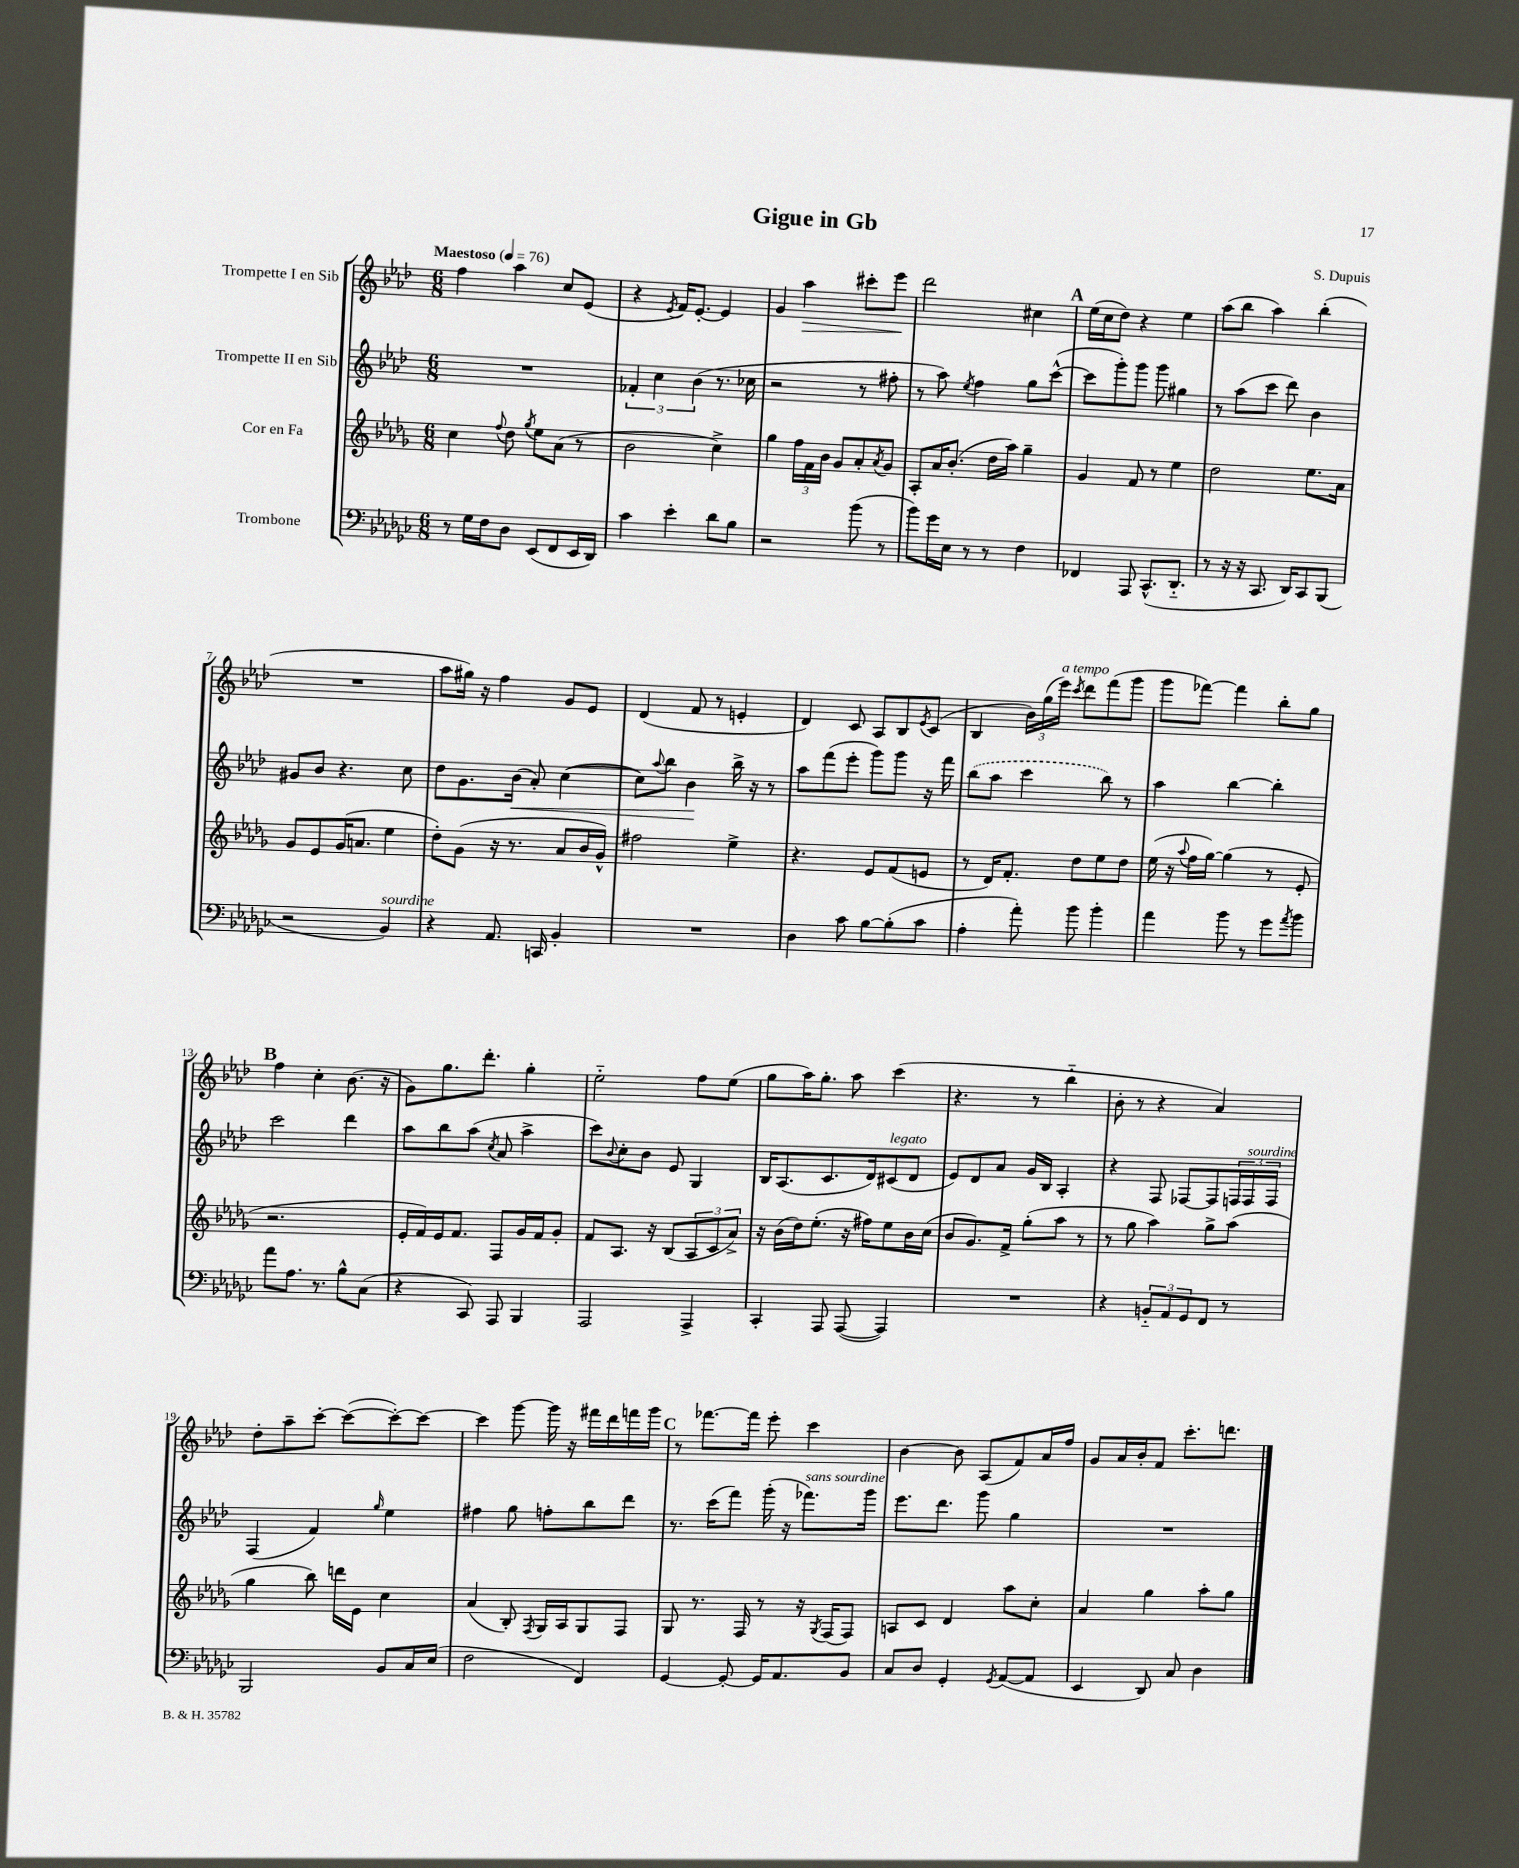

**kern	**kern	**kern	**dynam	**kern	**dynam
*part4	*part3	*part2	*part2	*part1	*part1
*staff4	*staff3	*staff2	*staff2	*staff1	*staff1
*I"Trombone	*I"Cor en Fa	*I"Trompette II en Sib	*	*I"Trompette I en Sib	*
*clefF4	*clefG2	*clefG2	*	*clefG2	*
*k[b-e-a-d-g-c-]	*k[b-e-a-d-g-]	*k[b-e-a-d-]	*	*k[b-e-a-d-]	*
*M6/8	*M6/8	*M6/8	*	*M6/8	*
*MM76	*MM76	*MM76	*	*MM76	*
=1	=1	=1	=1	=1	=1
!	!	!	!	!LO:TX:a:B:t=Maestoso	!
8r	4cc\	2.r	.	4ff\	.
16G-\LL	.	.	.	.	.
16F\J	.	.	.	.	.
.	8qqff/	.	.	.	.
8D-\J	8dd-\	.	.	4aa-\	.
.	8qgg-/	.	.	.	.
(8EE-/L	8ee-\L	.	.	.	.
8FF/	(8a-\J	.	.	8cc/L	.
16EE-/L	8r	.	.	(8e-/J	.
16DD-/JJ)	.	.	.	.	.
=2	=2	=2	=2	=2	=2
4c-\	2b-\	6f-X'/	.	4r	.
.	.	6cc\	.	.	.
.	.	.	.	8qe-/	.
4e-'\	.	.	.	16f/KL)	.
.	.	.	.	[8.e-'/J	.
.	.	(6b-\	.	.	.
8d-\L	4cc^\)	8.r	.	4e-/]	.
8B-\J	.	.	.	.	.
.	.	16cc-X\	.	.	.
=3	=3	=3	=3	=3	=3
2r	4gg-\	2r	.	4g/	.
!	!	!	!	!	!LO:HP:b
.	24ff\LL	.	.	4aa-\	>
.	24f\	.	.	.	.
.	24b-\JJ	.	.	.	.
.	8g-/L	.	.	.	.
(8b-\	8a-'/	8r	.	8ccc#X'\L	.
.	8qa-/	.	.	.	.
8r	8g-/J	8ff#X'\	.	8eee-\J	.
.	.	.	.	.	]
=4	=4	=4	=4	=4	=4
8b-\L)	8A-'/L	8r	.	2ddd-\	.
16g-\L	16a-/K	8aa-\)	.	.	.
16E-\JJ	(8.b-'/J	.	.	.	.
.	.	8qee-/	.	.	.
8r	.	4ff\	.	.	.
8r	16dd-\LL	.	.	.	.
.	16aa-\JJ)	.	.	.	.
4F\	4gg-~\	8gg\L	.	4cc#X\	.
.	.	([8ccc^^\J	.	.	.
!!LO:REH:place=s1:t=A
=5	=5	=5	=5	=5	=5
4FF-X/	4g-/	8ccc\L]	.	(16ee-\LL	.
.	.	.	.	16cc\J	.
.	.	8ggg'\)	.	8dd-\J)	.
8AAA-/	8f/	8ggg\J	.	4r	.
(8.CC-^^/L	8r	8ggg\	.	.	.
.	4ee-\	4gg#X\	.	4ee-\	.
8.DD-/J	.	.	.	.	.
=6	=6	=6	=6	=6	=6
8r	2dd-\	8r	.	(8aa-\L	.
16r	.	(8aa-\L	.	8bb-\J	.
16r	.	.	.	.	.
8.CC-/	.	8ccc\J	.	4aa-\)	.
.	.	8ddd-\)	.	.	.
16DD-/KL)	.	.	.	.	.
8CC-/	8.ee-\L	4b-\	.	(4bb-'\	.
(8BBB-/J	.	.	.	.	.
.	16a-\Jk	.	.	.	.
!!LO:LB:g=z
=7	=7	=7	=7	=7	=7
2r	8g-/L	8g#X/L	.	2.r	.
.	8e-/	8b-/J	.	.	.
.	(16g-/K	4.r	.	.	.
.	8.an/J	.	.	.	.
!LO:TX:a:i:t=sourdine	!	!	!	!	!
4BB-/)	4ee-\	.	.	.	.
.	.	8cc\	.	.	.
=8	=8	=8	=8	=8	=8
4r	8dd-'\L)	8dd-\L	.	8aa-\L	.
.	(8g-\J	8.g\	.	16gg#X\Jk)	.
.	.	.	.	16r	.
8.AA-/	16r	.	.	4ff\	.
!	!	!	!LO:HP:b	!	!
.	8.r	(16b-\Jk	<	.	.
.	.	8a-'/)	.	.	.
16CCn/	.	.	.	.	.
4BB-'/	8a-/L	([4cc\	.	8g/L	.
.	16b-/L	.	.	8e-/J	.
.	16g-^^/JJ)	.	.	.	.
=9	=9	=9	=9	=9	=9
2.r	2ff#X\	8cc\L])	.	(4d-/	.
.	.	8qqaa-/	.	.	.
.	.	8bb-\J	.	.	.
.	.	4b-\	.	8f/	.
.	.	.	.	8r	.
.	4ee-^\	16bb-^\	[	4en'/	.
.	.	16r	.	.	.
.	.	8r	.	.	.
=10	=10	=10	=10	=10	=10
4D-\	4.r	8aa-\L	.	4d-/)	.
.	.	(8fff\	.	.	.
8c-\	.	8eee-'\J	.	8c/	.
[8B-\L	8e-/L	8ggg\L)	.	8A-/L	.
(8B-'\]	(8f/	8ggg\J	.	8B-/	.
.	.	.	.	8qe-/	.
8c-\J	8en/J	16r	.	(8c/J	.
.	.	16fff\	.	.	.
=11	=11	=11	=11	=11	=11
4A-'\	8r	(8bb-\L	.	4B-/	.
.	16d-/KL)	8aa-\J	.	.	.
.	8.f'/J	.	.	.	.
8a-'\)	.	4ccc\	.	24b-\LL)	.
.	.	.	.	(24gg\	.
!	!	!	!	!LO:TX:a:i:t=a tempo	!
.	.	.	.	24eee-\JJ)	.
.	.	.	.	8qccc/	.
8b-\	8dd-\L	.	.	8ddd-\L	.
4b-'\	8ee-\	8bb-\)	.	(8fff\	.
.	8dd-\J	8r	.	8ggg\J	.
=12	=12	=12	=12	=12	=12
4a-\	(16ee-\	4aa-\	.	8ggg\L	.
.	16r	.	.	.	.
.	8qqaa-/	.	.	.	.
.	16ff\LL	.	.	[8fff-X\J)	.
.	[16gg-\JJ)	.	.	.	.
8b-\	(4gg-\]	[4bb-\	.	4fff-\]	.
8r	.	.	.	.	.
8g-\L	8r	4bb-'\]	.	8bb-'\L	.
8qa-/	.	.	.	.	.
8b-\J	8e-'/	.	.	8gg\J	.
!!LO:LB:g=z
!!LO:REH:place=s1:t=B
=13	=13	=13	=13	=13	=13
8a-\L	2.r	2ccc\	.	4ff\	.
8.A-\J	.	.	.	.	.
.	.	.	.	4cc'\	.
8.r	.	.	.	.	.
8B-^^\L	.	4ddd-\	.	(8.b-\	.
(8C-\J	.	.	.	.	.
.	.	.	.	16r	.
=14	=14	=14	=14	=14	=14
4r	16e-'/LL	8aa-\L	.	8g\L)	.
.	16f/)	.	.	.	.
.	16e-/J	8bb-\	.	8.gg\	.
.	8.f/J	.	.	.	.
8CC-/)	.	(8aa-\J	.	.	.
.	.	.	.	8.ddd-'\J	.
.	.	8qcc/	.	.	.
8AAA-/	8F/L	8a-/	.	.	.
4BBB-/	16g-/L	4aa-^\	.	4gg'\	.
.	16f/J	.	.	.	.
.	8g-'/J	.	.	.	.
=15	=15	=15	=15	=15	=15
2AAA-/	8f/L	8ccc\L)	.	2ee-\	.
.	.	8qqb-/	.	.	.
.	8.A-/J	8cc'\	.	.	.
.	.	8b-\J	.	.	.
.	16r	.	.	.	.
.	(8B-/L	8e-/	.	.	.
4AAA-^/	12A-/	4G/	.	8ff\L	.
.	12c/	.	.	.	.
.	.	.	.	(8ee-\J	.
.	12a-^/J)	.	.	.	.
=16	=16	=16	=16	=16	=16
4CC-'/	16r	16B-/KL	.	8gg\L	.
.	(16b-\LL	(8.A-/	.	.	.
.	16dd-\J)	.	.	16aa-\K)	.
.	(8.ee-'\J	.	.	8.gg'\J	.
8AAA-/	.	8.c/	.	.	.
([8AAA-/	16r	.	.	8aa-\	.
.	16ff#X\KL)	16d-/k)	.	.	.
!	!	!LO:TX:a:i:t=legato	!	!	!
4AAA-/])	8ee-\	(8c#X/	.	(4ccc\	.
.	16b-\L	8d-/J	.	.	.
.	(16cc\JJ	.	.	.	.
=17	=17	=17	=17	=17	=17
2.r	8b-/L	8e-/L)	.	4.r	.
.	8.g-/)	8d-/	.	.	.
.	.	8a-/J	.	.	.
.	16f^/Jk	.	.	.	.
.	(8gg-'\L	16g/LL	.	8r	.
.	.	16B-/JJ	.	.	.
.	8aa-\J	4A-'/	.	4bb-\	.
.	8r	.	.	.	.
=18	=18	=18	=18	=18	=18
4r	8r	4r	.	8b-'\	.
.	8gg-\	.	.	8r	.
12BBn/L	4aa-\)	8F/	.	4r	.
12AA-/	.	.	.	.	.
.	.	[8F-X/L	.	.	.
12GG-/	.	.	.	.	.
8FF/J	8gg-^\L	8F-/]	.	4a-/)	.
8r	(8aa-\J	24Fn/L	.	.	.
!	!	!LO:TX:a:i:t=sourdine	!	!	!
.	.	24F/	.	.	.
.	.	24F/JJ	.	.	.
!!LO:LB:g=z
=19	=19	=19	=19	=19	=19
2BBB-/	4gg-\	(4F/	.	8dd-'\L	.
.	.	.	.	8aa-~\	.
.	8bb-\)	4f/)	.	[8ccc'\J	.
.	16dddn\LL	.	.	(8ccc\L_	.
.	16e-\JJ	.	.	.	.
.	.	16qqgg/	.	.	.
8BB-/L	4cc\	4ee-\	.	8ccc'\_)	.
16C-/L	.	.	.	8ccc\J_	.
(16E-/JJ	.	.	.	.	.
=20	=20	=20	=20	=20	=20
2F\	(4a-/	4ff#X\	.	4ccc\]	.
.	8B-'/)	8gg\	.	[8ggg\	.
.	8qF/	.	.	.	.
.	16G-/LL	8ffn'\L	.	16ggg\]	.
.	16A-/J	.	.	16r	.
4FF/)	8G-/	8bb-\	.	16fff#X\LL	.
.	.	.	.	16ddd-\	.
.	8F/J	8ddd-\J	.	16fffn\	.
.	.	.	.	16ggg\JJ	.
!!LO:REH:place=s1:t=C
=21	=21	=21	=21	=21	=21
[4GG-/	8G-/	8.r	.	8r	.
.	8.r	.	.	[8.fff-X\L	.
.	.	(16ccc\KL	.	.	.
8GG-'/_	.	8fff\J)	.	.	.
.	16F/	.	.	16fff-\Jk]	.
16GG-/KL]	8r	(16ggg'\	.	8eee-'\	.
8.AA-/	.	16r	.	.	.
!	!	!LO:TX:a:i:t=sans sourdine	!	!	!
.	16r	8.fff-X\L)	.	4ccc\	.
.	8qG-/	.	.	.	.
.	(16F/KL	.	.	.	.
8BB-/J	8F/J)	.	.	.	.
.	.	16ggg\Jk	.	.	.
=22	=22	=22	=22	=22	=22
8C-/L	8An/L	8.eee-\L	.	[4b-\	.
8D-/J	8c/J	.	.	.	.
.	.	8.ddd-\J	.	.	.
4GG-'/	4d-/	.	.	8b-\]	.
.	.	8ggg\	.	(8A-/L	.
8qGG-/	.	.	.	.	.
([8AA-/L	8aa-\L	4gg\	.	8f/)	.
8AA-/J]	8cc'\J	.	.	16a-/L	.
.	.	.	.	16ff/JJ	.
=23	=23	=23	=23	=23	=23
4EE-/	4a-/	2.r	.	8g/L	.
.	.	.	.	16a-/L	.
.	.	.	.	16b-'/J	.
8DD-/)	4gg-\	.	.	8f/J	.
8C-/	.	.	.	8.ccc'\L	.
4D-\	8aa-'\L	.	.	.	.
.	.	.	.	8.dddn\J	.
.	8gg-\J	.	.	.	.
==	==	==	==	==	==
*-	*-	*-	*-	*-	*-
